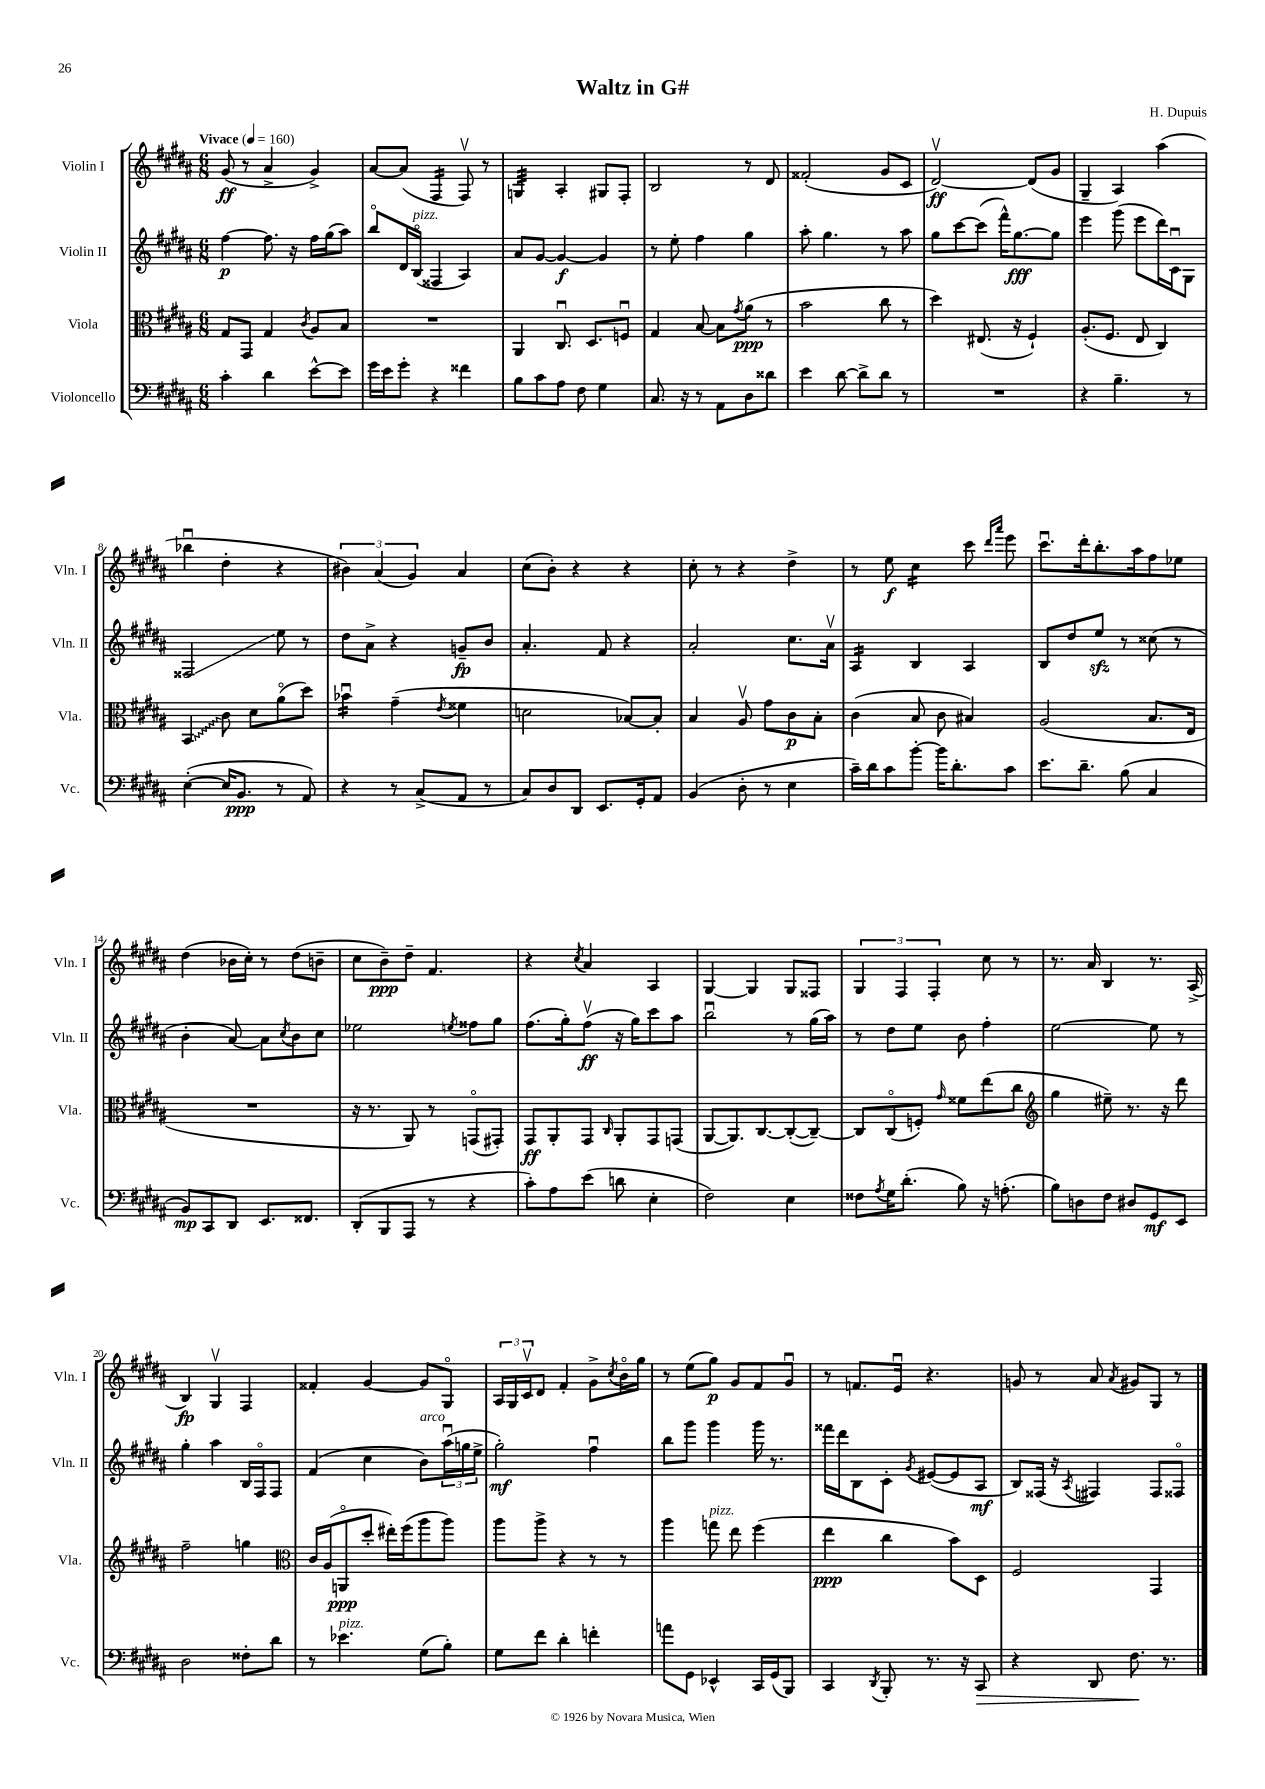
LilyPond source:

\header { title = "Waltz in G#" composer = "H. Dupuis" }
<<
\new StaffGroup <<
\new Staff = "s0" \with { instrumentName = "Violin I" shortInstrumentName = "Vln. I" } {
    \clef treble \key b \major \numericTimeSignature \time 6/8 \tempo "Vivace" 4 = 160
    gis'8\ff( r8 ais'4-> gis'4->) |
    ais'8~ ais'8( fis4:16 fis8\upbow) r8 |
    g4:32 ais4-. gis8 fis8-. |
    b2 r8 dis'8 |
    fisis'2-.( gis'8 cis'8 |
    dis'2~\upbow\ff) dis'8( gis'8 |
    gis4-- ais4) ais''4( |
    bes''4\downbow dis''4-. r4 |
    \tuplet 3/2 { bis'4) ais'4( gis'4) } ais'4 |
    cis''8( b'8-.) r4 r4 |
    cis''8-. r8 r4 dis''4-> |
    r8 e''8\f cis''4:16 cis'''8 \grace { dis'''16 ais'''16 } e'''8 |
    cis'''8.\downbow dis'''16-. b''8.-. ais''16 fis''8 ees''8 |
    dis''4( bes'16 cis''16-.) r8 dis''8( b'8-- |
    cis''8 b'8--\ppp) dis''8-- fis'4. |
    r4 \acciaccatura { cis''8 } ais'4 ais4 |
    gis4~ gis4 gis8 fisis8 |
    \tuplet 3/2 { gis4 fis4 fis4-. } cis''8 r8 |
    r8. ais'16 b4 r8. ais16->( |
    b4\fp) gis4\upbow fis4 |
    fisis'4-. gis'4~ gis'8 gis8\flageolet |
    \tuplet 3/2 { ais16 gis16 cis'16\upbow } dis'8 fis'4-. gis'8-> \acciaccatura { cis''8 } b'16\flageolet gis''16 |
    r8 e''8( gis''8\p) gis'8 fis'8 gis'8\downbow |
    r8 f'8. e'16\downbow r4. |
    g'8 r8 ais'8 \acciaccatura { ais'8 } gis'8 gis8 r8 \bar "|." |
}
\new Staff = "s1" \with { instrumentName = "Violin II" shortInstrumentName = "Vln. II" } {
    \clef treble \key b \major \numericTimeSignature \time 6/8
    fis''4~\p fis''8. r16 fis''16 gis''16( ais''8) |
    b''8\flageolet dis'16 b16\flageolet^\markup { \italic "pizz." }( fisis4 ais4) |
    ais'8 gis'8~ gis'4~\f gis'4 |
    r8 e''8-. fis''4 gis''4 |
    ais''8-. gis''4. r8 ais''8 |
    gis''8 cis'''8~ cis'''8( fis'''16-^) gis''8.~\fff gis''8 |
    e'''4 gis'''8( e'''8 dis'''16) cis'16\downbow gis8 |
    fisis2\glissando e''8 r8 |
    dis''8 ais'8-> r4 g'8--\fp b'8 |
    ais'4.-. fis'8 r4 |
    ais'2-. cis''8. ais'16\upbow |
    ais4:16 b4 ais4 |
    b8 dis''8 e''8\sfz r8 cisis''8( r8 |
    b'4-. ais'8~) ais'8 \acciaccatura { cis''8 } b'8 cis''8 |
    ees''2 \acciaccatura { e''8 } fisis''8 gis''8 |
    fis''8.( gis''16-.) fis''8\upbow\ff( r16 gis''16) cis'''8 ais''8 |
    b''2\downbow r8 gis''16( ais''16) |
    r8 dis''8 e''8 b'8 fis''4-. |
    e''2~ e''8 r8 |
    gis''4-. ais''4 b16 fis16\flageolet fis8 |
    fis'4( cis''4 b'8^\markup { \italic "arco" }) \tuplet 3/2 { ais''16\downbow( g''16 e''16-> } |
    gis''2-.\mf) fis''4\downbow |
    b''8 gis'''8 gis'''4 gis'''16 r8. |
    fisis'''16 dis'''16 b8 cis'8-. \acciaccatura { gis'8 } eis'8~( eis'8 ais8\mf |
    b8) fisis16( r16 \acciaccatura { ais8 } fis4) fis8 fisis8\flageolet \bar "|." |
}
\new Staff = "s2" \with { instrumentName = "Viola" shortInstrumentName = "Vla." } {
    \clef alto \key b \major \numericTimeSignature \time 6/8
    gis8 gis,8 gis4 \acciaccatura { cis'8 } ais8 b8 |
    R2. |
    ais,4 cis8.\downbow dis8. f8\downbow |
    gis4 b8~ b8 \acciaccatura { gis'8 } ais'8\ppp( r8 |
    b'2 cis''8 r8 |
    dis''4) eis8.( r16 fis4-!) |
    ais8.-.( fis8. e8 cis4) |
    \once \override Glissando.style = #'zigzag b,4\glissando cis'8 dis'8 ais'8\flageolet( dis''8) |
    bes'4:16\downbow gis'4--( \acciaccatura { e'8 } fisis'4 |
    d'2 bes8~) bes8-. |
    b4 ais8\upbow gis'8 cis'8\p b8-. |
    cis'4( b8 cis'8 bis4) |
    ais2( b8. e16 |
    R2. |
    r16 r8. ais,8) r8 g,8\flageolet( gis,8-.) |
    gis,8\ff ais,8-. gis,8 \grace { cis16 } ais,8-. gis,8 g,8( |
    ais,8~ ais,8.) cis8.~ cis8~-.( cis8~--) |
    cis8 cis8\flageolet( f8-.) \grace { gis'16 } fisis'8 e''8( cis''8 |
    \clef treble gis''4 eis''8--) r8. r16 dis'''8 |
    fis''2-- g''4 |
    \clef alto cis'16 ais16( a,8\flageolet\ppp dis''8-. eis''16-.) fis''16( ais''8 ais''8) |
    ais''8 ais''8-> r4 r8 r8 |
    ais''4 g''8^\markup { \italic "pizz." } e''8 fis''4( |
    e''4\ppp cis''4 b'8) dis8 |
    fis2 gis,4 \bar "|." |
}
\new Staff = "s3" \with { instrumentName = "Violoncello" shortInstrumentName = "Vc." } {
    \clef bass \key b \major \numericTimeSignature \time 6/8
    cis'4-. dis'4 e'8~-^ e'8 |
    gis'16 e'16 gis'8-. r4 fisis'4 |
    b8 cis'8 ais8 fis8 gis4 |
    cis8. r16 r8 ais,8 dis8 disis'8 |
    e'4 dis'8~ dis'8-> dis'8 r8 |
    R2. |
    r4 b4.-- r8 |
    e4~-.( e16 b,8.\ppp r8 ais,8) |
    r4 r8 cis8->( ais,8 r8 |
    cis8) dis8 dis,8 e,8. gis,16-. ais,8 |
    b,4( dis8-. r8 e4 |
    cis'16--) dis'16 cis'8 b'8~-. b'16 dis'8.-. cis'8 |
    e'8. dis'8.-- b8( cis4 |
    b,8\mp) cis,8 dis,8 e,8. fisis,8. |
    dis,8-.( b,,8 ais,,8 r8 r4 |
    cis'8-.) ais8 e'8( d'8 e4-. |
    fis2) e4 |
    fisis8 \acciaccatura { ais8 } gis16 dis'8.-.( b8) r16 a8.-.( |
    b8) d8 fis8 dis8 gis,8\mf e,8 |
    dis2 fisis8-. dis'8 |
    r8 ees'4.^\markup { \italic "pizz." } gis8( b8-.) |
    gis8 fis'8 dis'4-. f'4-. |
    a'8 gis,8 ees,4-^ cis,16 gis,16( b,,8) |
    cis,4 \acciaccatura { dis,8 } b,,8-. r8. r16 cis,8\> |
    r4 dis,8 fis8.\! r8. \bar "|." |
}
>>
>>
